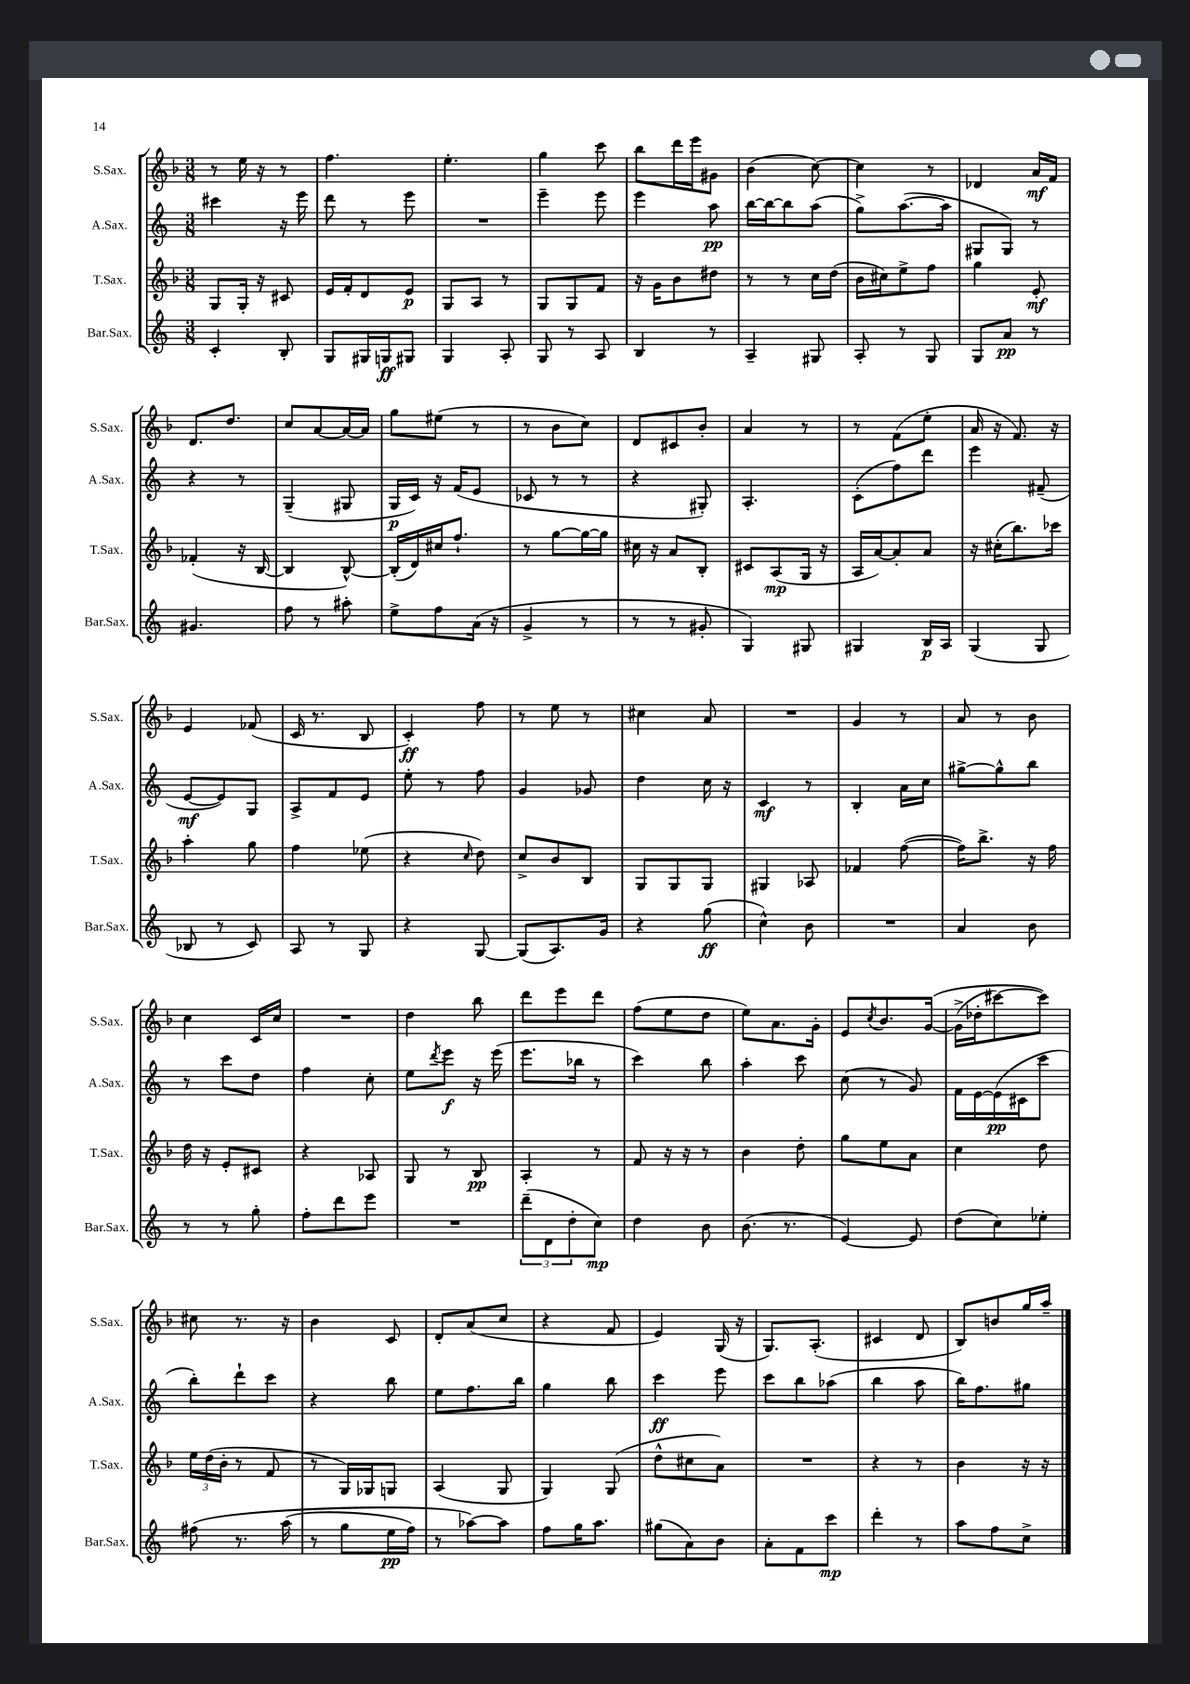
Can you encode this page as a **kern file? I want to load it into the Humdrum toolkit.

**kern	**kern	**kern	**kern
*staff4	*staff3	*staff2	*staff1
*clefG2	*clefG2	*clefG2	*clefG2
*k[]	*k[b-]	*k[]	*k[b-]
*M3/8	*M3/8	*M3/8	*M3/8
4c'/	8G/L	4ccc#\	8r
.	16G'/Jk	.	16ee\
.	16r	.	16r
8B'/	8c#/	16r	8r
.	.	16eee\	.
=	=	=	=
8G/L	16e/LL	8ddd\	4.ff\
.	16f'/J	.	.
16G#/L	8d/	8r	.
16G/J	.	.	.
8G#/J	8e/J	8eee\	.
=	=	=	=
4G/	8G/L	4.r	4.ee'\
.	8A/J	.	.
8A'/	8r	.	.
=	=	=	=
8G/	8G/L	4eee~\	4gg\
8r	8G/	.	.
8A/	8f/J	8eee\	8ccc\
=	=	=	=
4B/	16r	4eee\	8bb-\L
.	16g\LK	.	.
.	8b-\	.	16ddd\L
.	.	.	16eee\J
8r	8dd#\J	8aa\	8g#\J
=	=	=	=
4A~/	8r	[16bb\LL	(4b-\
.	.	16bb\_J	.
.	8r	8bb\]	.
8G#/	16cc\LL	(8aa\J	[8cc\)
.	(16dd\JJ	.	.
=	=	=	=
8A'/	16b-\LL	8gg^\L)	4cc\]
.	16cc#\J)	.	.
8r	8ee^\	([8.aa\	.
8G/	8ff\J	.	8r
.	.	16aa\]Jk	.
=	=	=	=
8G/L	4gg\	8G#/L	4d-/
8a/J	.	8G#/J)	.
8r	8e'/	8r	16a/LL
.	.	.	16f/JJ
=	=	=	=
4.g#/	(4f-'/	4r	8.d/L
.	.	.	8.dd/J
.	16r	8r	.
.	[16B-/	.	.
=	=	=	=
8ff\	4B-/]	(4G~/	8cc/L
8r	.	.	[8a/
8aa#'\	[8B-^^/)	8G#/	16a/_L
.	.	.	16a/]JJ
=	=	=	=
8ee^\L	(16B-'/]LL	16G/LL	8gg\L
.	16d/)	16c/JJ)	.
8ff\	16cc#/J	16r	(8ee#\J
.	8.ff`/J	(16f/LK	.
(16a\Jk	.	8e/J	8r
16r	.	.	.
=	=	=	=
4g^/	8r	8c-/	8r
.	[8gg\L	8r	8b-\L
8r	16gg\_L	8r	8cc\J)
.	16gg\]JJ	.	.
=	=	=	=
8r	16cc#\	4r	8d/L
.	16r	.	.
8r	8a/L	.	8c#/
8g#'/	8B-'/J	8G#'/)	8b-'/J
=	=	=	=
4G/)	8c#/L	4.A'/	4a/
.	(8A/	.	.
8G#/	16G/Jk	.	8r
.	16r	.	.
=	=	=	=
4G#/	16A/LL	(8c'\L	8r
.	[16a/J)	.	.
.	8a'/]	8ff\)	(8f\L
16B/LL	8a/J	8ddd\J	8ee'\J
16A/JJ	.	.	.
=	=	=	=
(4G/	16r	4eee\	16a/
.	(16cc#'\LK	.	16r
.	8.bb-\)	.	8.f/)
8G/	.	(8f#~/	.
.	16ccc-\Jk	.	16r
=	=	=	=
8B-/	4aa'\	[8e/L	4e/
8r	.	8e/])	.
8c/)	8gg\	8G/J	(8f-/
=	=	=	=
8A/	4ff\	8A^/L	16c/
.	.	.	8.r
8r	.	8f/	.
8G/	(8ee-\	8e/J	8B-/
=	=	=	=
4r	4r	8ee'\	4c'/)
.	.	8r	.
.	16qqcc/	.	.
[8G/	8dd\)	8ff\	8ff\
=	=	=	=
(8G/]L	8cc^/L	4g/	8r
8.A/)	8b-/	.	8ee\
.	8B-/J	8g-/	8r
16g/Jk	.	.	.
=	=	=	=
4r	8G/L	4dd\	4cc#\
.	8G/	.	.
(8gg\	8G/J	16cc\	8a/
.	.	16r	.
=	=	=	=
4cc^^\)	4G#/	4c/	4.r
8b\	8A-/	8r	.
=	=	=	=
4.r	4f-/	4B'/	4g/
.	([8ff\	16a\LL	8r
.	.	16cc\JJ	.
=	=	=	=
4a/	16ff\]LK)	[8gg#^\L	8a/
.	8.bb-^\J	.	.
.	.	8gg#^^\]	8r
8b\	16r	8bb\J	8b-\
.	16ff\	.	.
=	=	=	=
8r	16dd\	8r	4cc\
.	16r	.	.
8r	8e'/L	8ccc\L	.
8gg'\	8c#/J	8dd\J	16c/LL
.	.	.	16cc/JJ
=	=	=	=
8ff'\L	4r	4ff\	4.r
8ddd\	.	.	.
8eee\J	8A-/	8cc'\	.
=	=	=	=
4.r	8G/	8ee\L	4dd\
.	.	8qddd/	.
.	8r	8eee\J	.
.	8B-/	16r	8bb-\
.	.	(16eee\	.
=	=	=	=
(12ddd~\L	4A'/	8.eee\L	8ddd\L
12d\	.	.	.
.	.	.	8eee\
12dd'\	.	.	.
.	.	16bb-\Jk	.
8cc\J)	8r	8r	8ddd\J
=	=	=	=
4dd\	8f/	4ccc\)	(8ff\L
.	16r	.	8ee\
.	16r	.	.
8b\	8r	8bb\	8dd\J
=	=	=	=
(8.b\	4b-\	4aa'\	8ee\L)
.	.	.	8.a\
8.r	.	.	.
.	8dd'\	8ccc\	.
.	.	.	16g'\Jk
=	=	=	=
[4e/)	8gg\L	(8cc\	8e/L
.	.	.	8qcc/
.	8ee\	8r	8.b-/
8e/]	8a\J	8g/)	.
.	.	.	&([16g/Jk
=	=	=	=
(8dd\L	4cc\	16f\LL	(16g^\]LL
.	.	[16e\	16dd-'\J
8cc\)	.	(16e\]	[8ccc#\)
.	.	16c#\J	.
8ee-'\J	8dd\	8ccc\J	8ccc#\]J&)
=	=	=	=
&(8ff#\	24ee\LL	8bb'\L)	8cc#\
.	(24dd\	.	.
.	24b-'\JJ	.	.
8.r	8r	8ddd`\	8.r
.	8f/	8ccc\J	.
(16aa\	.	.	16r
=	=	=	=
8r	8r	4r	4b-\
8gg\L	16G/LL)	.	.
.	16G-/J	.	.
16ee\L	8G/J	8bb\	8c/
16ff\JJ)	.	.	.
=	=	=	=
8r	(4A/	8ee\L	8d'/L
[8aa-\L&)	.	8.ff\	(8a/
8aa-\]J	8G/	.	8cc/J
.	.	16bb\Jk	.
=	=	=	=
8ff\L	4G/)	4gg\	4r
16gg\K	.	.	.
8.aa\J	.	.	.
.	(8G/	8bb\	8f/
=	=	=	=
(8gg#\L	8dd^^\L	4ccc\	4e/)
8a\)	8cc#\	.	.
8b\J	8a\J)	8eee\	(16G/
.	.	.	16r
=	=	=	=
8a'\L	4.r	8ccc\L	8.G/L)
8f\	.	8bb\	.
.	.	.	(8.A'/J
8ccc\J	.	(8aa-\J	.
=	=	=	=
4ddd'\	4r	4bb\	4c#/
8r	8r	8aa\	8d/
=	=	=	=
8aa\L	4b-\	16bb\LK)	8B-/L)
.	.	8.ff\	.
8ff\	.	.	8b/
8cc^\J	16r	8gg#\J	16gg/L
.	16r	.	16aa~/JJ
==	==	==	==
*-	*-	*-	*-
